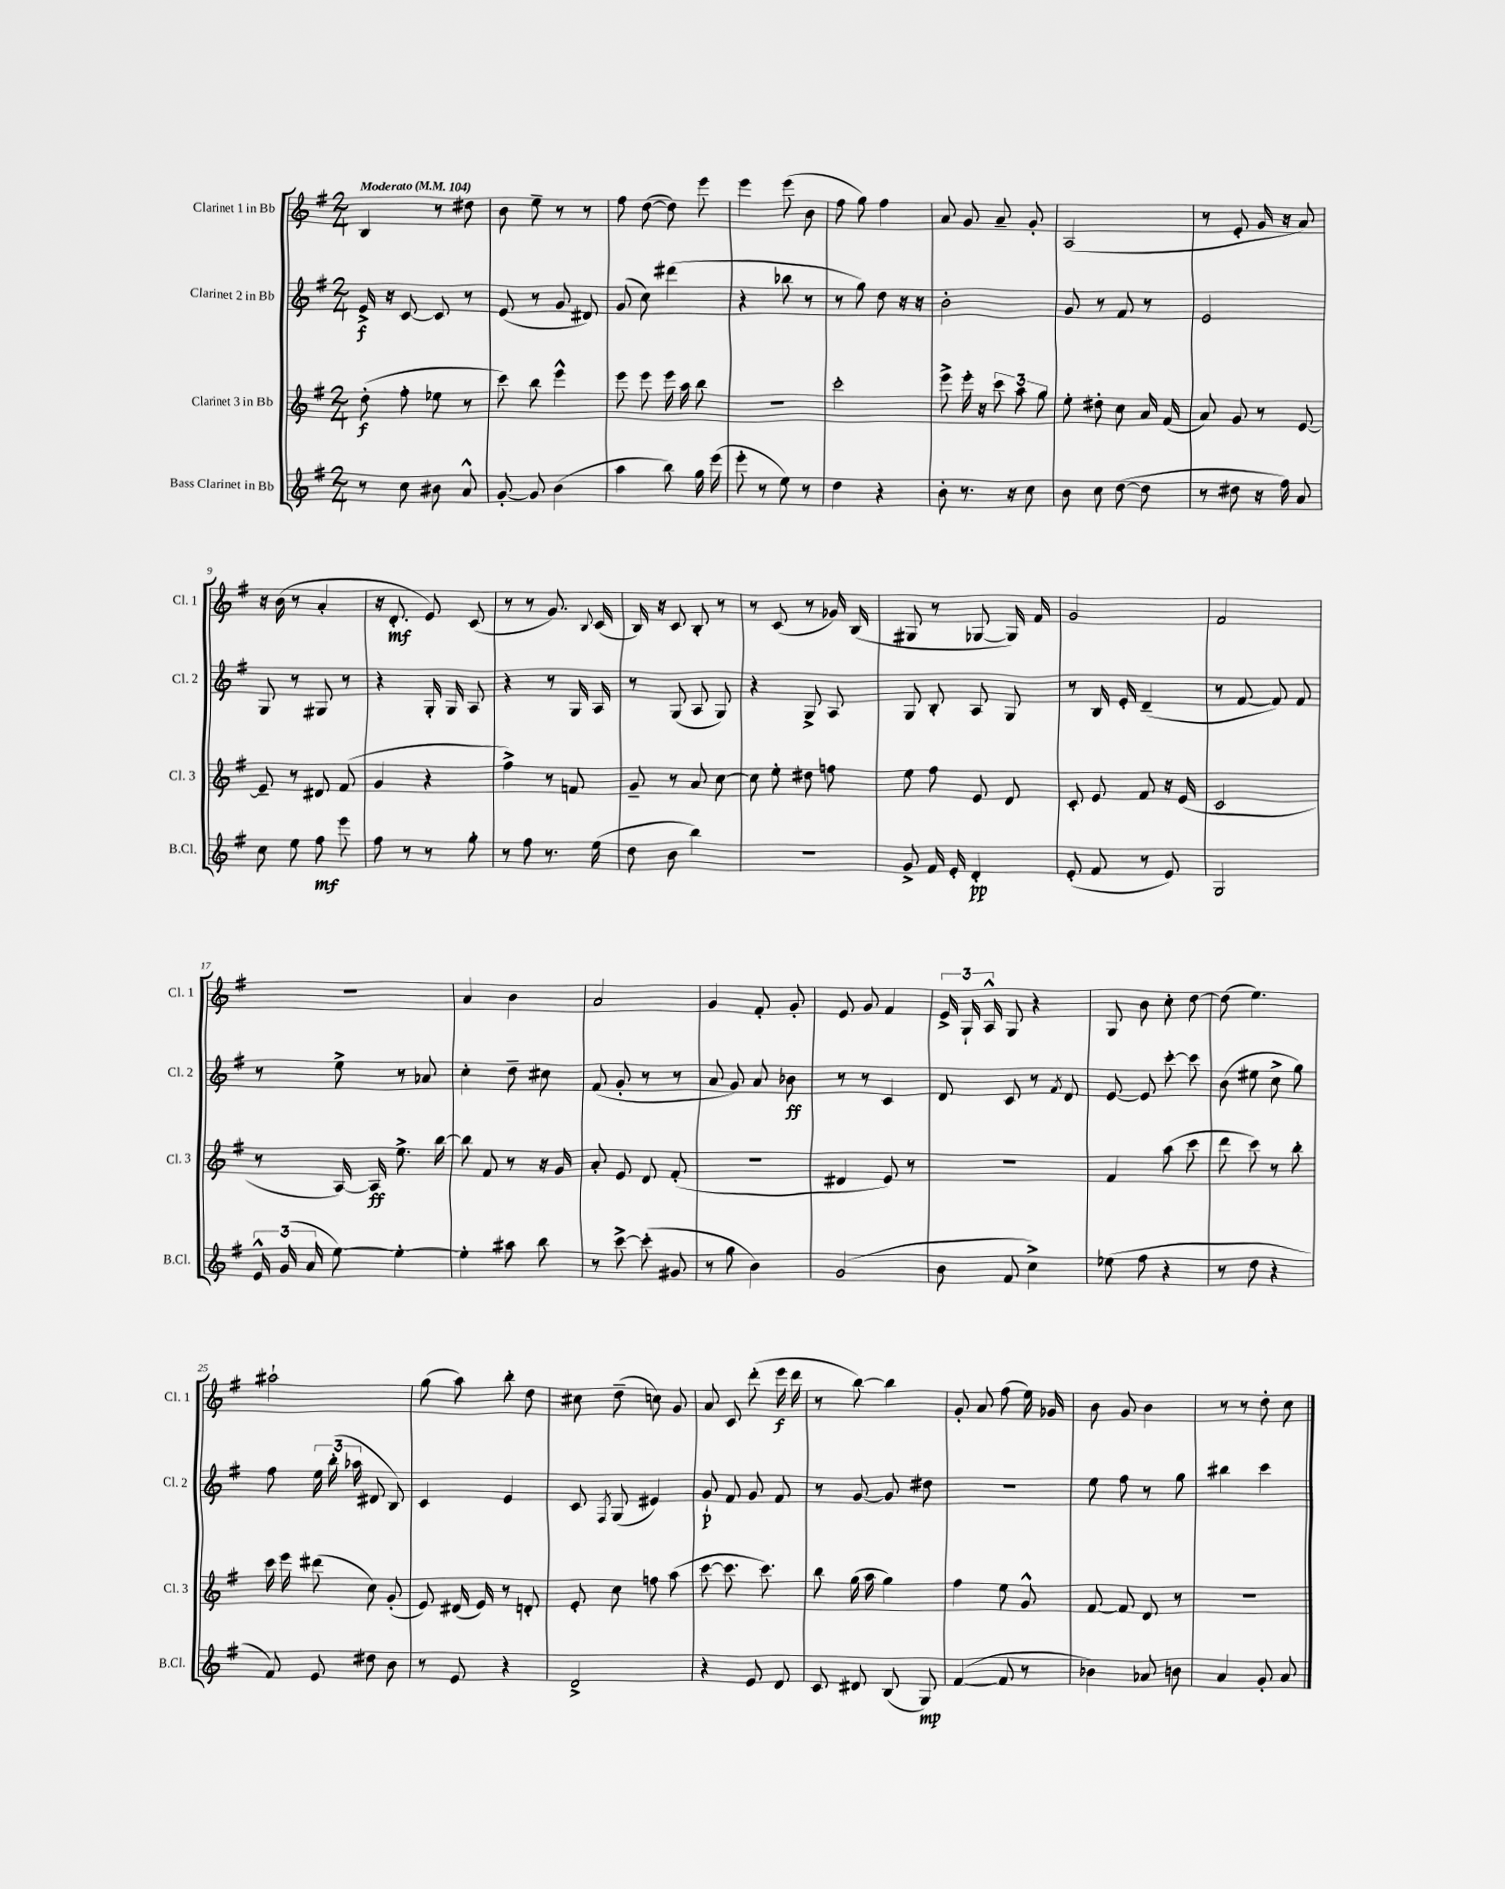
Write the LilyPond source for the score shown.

<<
\new StaffGroup <<
\new Staff = "s0" \with { instrumentName = "Clarinet 1 in Bb" shortInstrumentName = "Cl. 1" } {
    \clef treble \key g \major \numericTimeSignature \time 2/4 \tempo "Moderato" 4 = 104
    \autoBeamOff b4 r8 dis''8 |
    b'8 e''8-- r8 r8 |
    fis''8 d''8~( d''8) e'''8 |
    e'''4 e'''8( b'8 |
    fis''8 g''8) fis''4 |
    a'8 g'8 a'8-- g'8-. |
    a2( |
    r8 e'8-. g'16 r16 a'8) |
    r16 b'16( r8 a'4-. |
    r16 d'8.-.\mf e'8) c'8( |
    r8 r8 g'8.) \appoggiatura { b8 } c'16( |
    b16) r16 c'8 b8-. r8 |
    r8 c'8( r8 ges'16) b16( |
    gis8 r8 ges8~ ges16) fis'16 |
    g'2 |
    fis'2 |
    r2 |
    a'4 b'4 |
    a'2 |
    g'4 fis'8-. g'8-. |
    e'8 g'8 fis'4 |
    \tuplet 3/2 { e'16-> g16-! a16-^ } g8 r4 |
    g8 b'8 c''8-. d''8~ |
    d''8( e''4.) |
    ais''2-! |
    g''8( a''8) b''8-. d''8 |
    cis''8 d''8--( c''8) g'8 |
    a'8 c'8 d'''8-.( e'''16\f d'''16 |
    r8 b''8~) b''4 |
    g'8-. a'8 fis''8( e''16) ges'16 |
    b'8 g'8 b'4 |
    r8 r8 d''8-. c''8 \bar "|." |
}
\new Staff = "s1" \with { instrumentName = "Clarinet 2 in Bb" shortInstrumentName = "Cl. 2" } {
    \clef treble \key g \major \numericTimeSignature \time 2/4
    \autoBeamOff e'16->\f r16 c'8~ c'8 r8 |
    e'8( r8 g'8 dis'8) |
    g'8( c''8) dis'''4( |
    r4 bes''8 r8 |
    r8 g''8) d''8 r16 r16 |
    b'2-. |
    g'8 r8 fis'8 r8 |
    e'2 |
    g8 r8 gis8 r8 |
    r4 g16-. g16 a8 |
    r4 r8 g16 a16 |
    r8 g8( a8 g8) |
    r4 g8-> a8 |
    g8 b8-. a8 g8 |
    r8 b16 e'16-. d'4--( |
    r8 fis'8~ fis'8) fis'8 |
    r8 e''8-> r8 aes'8 |
    c''4-. d''8-- cis''8 |
    fis'8( g'8-. r8 r8 |
    a'8 g'8) a'8 bes'8\ff |
    r8 r8 c'4 |
    d'8 c'8 r8 \acciaccatura { fis'8 } d'8 |
    e'8~ e'8 c'''8~-. c'''8 |
    b'8( eis''8 c''8-> g''8) |
    fis''8 \tuplet 3/2 { e''16 b''16-.( aes''16 } dis'8 b8) |
    c'4 e'4 |
    c'8 \acciaccatura { fis8 } g8( eis'4) |
    g'8-!\p fis'8 g'8 fis'8 |
    r8 g'8~ g'8 dis''8 |
    R2 |
    e''8 fis''8 r8 g''8 |
    bis''4 c'''4 \bar "|." |
}
\new Staff = "s2" \with { instrumentName = "Clarinet 3 in Bb" shortInstrumentName = "Cl. 3" } {
    \clef treble \key g \major \numericTimeSignature \time 2/4
    \autoBeamOff d''8-.\f( fis''8-. ees''8 r8 |
    c'''8) b''8 e'''4-^ |
    e'''8 e'''8 e'''16 a''16 b''8 |
    R2 |
    c'''2-. |
    e'''8-> e'''16-. r16 \tuplet 3/2 { c'''8 a''8 g''8 } |
    e''8-. dis''8-. c''8 a'16 fis'16( |
    a'8) g'8 r8 e'8~ |
    e'8-- r8 dis'8 fis'8( |
    g'4 r4 |
    fis''4->) r8 f'8 |
    g'8-- r8 a'8 c''8~ |
    c''8 e''8-. dis''8 f''8 |
    e''8 fis''8 e'8 d'8 |
    c'8-. e'8 fis'8 r16 e'16( |
    c'2 |
    r8 a16~) a16\ff e''8.-> b''16~ |
    b''8 fis'8 r8 r16 g'16 |
    a'8-. e'8 d'8 fis'8-.( |
    R2 |
    dis'4 e'8) r8 |
    R2 |
    fis'4 a''8( c'''8 |
    d'''8 c'''8) r8 b''8-. |
    c'''16 e'''16 dis'''8( c''8) g'8-.( |
    e'8) dis'16( e'16) r8 d'8-. |
    e'8-. c''8 f''8 a''8( |
    c'''8~ c'''8. c'''8.) |
    b''8 g''16( a''16 g''4) |
    fis''4 e''8 g'8-^ |
    fis'8~ fis'8 d'8 r8 |
    r2 \bar "|." |
}
\new Staff = "s3" \with { instrumentName = "Bass Clarinet in Bb" shortInstrumentName = "B.Cl." } {
    \clef treble \key g \major \numericTimeSignature \time 2/4
    \autoBeamOff r8 c''8 bis'8 a'8-^ |
    g'8~-. g'8 b'4( |
    a''4 b''8) g''16 e'''16( |
    e'''8-. r8 e''8) r8 |
    d''4 r4 |
    b'8-. r8. r16 c''8 |
    b'8 c''8 d''8~( d''8 |
    r8 dis''8 r16 fis''16) a'8 |
    c''8 e''8 fis''8\mf e'''8 |
    fis''8 r8 r8 g''8-. |
    r8 fis''8 r8. e''16( |
    d''8 b'8 b''4) |
    r2 |
    g'8-> fis'16 e'16-. d'4-.\pp |
    e'8-.( fis'8 r8 e'8) |
    g2 |
    \tuplet 3/2 { e'16-^ g'16( a'16 } e''8~) e''4~-. |
    e''4-. ais''8 b''8 |
    r8 c'''8~-> c'''8-.( gis'8 |
    r8 g''8 b'4) |
    g'2( |
    b'8 fis'8 c''4->) |
    ees''8( fis''8 r4 |
    r8 d''8 r4 |
    fis'8) e'8 dis''8 b'8 |
    r8 e'8 r4 |
    d'2-> |
    r4 e'8 d'8 |
    c'8 dis'8 b8( g8\mp) |
    fis'4~( fis'8 r8 |
    bes'4) aes'8 b'8 |
    a'4 g'8-. a'8 \bar "|." |
}
>>
>>
